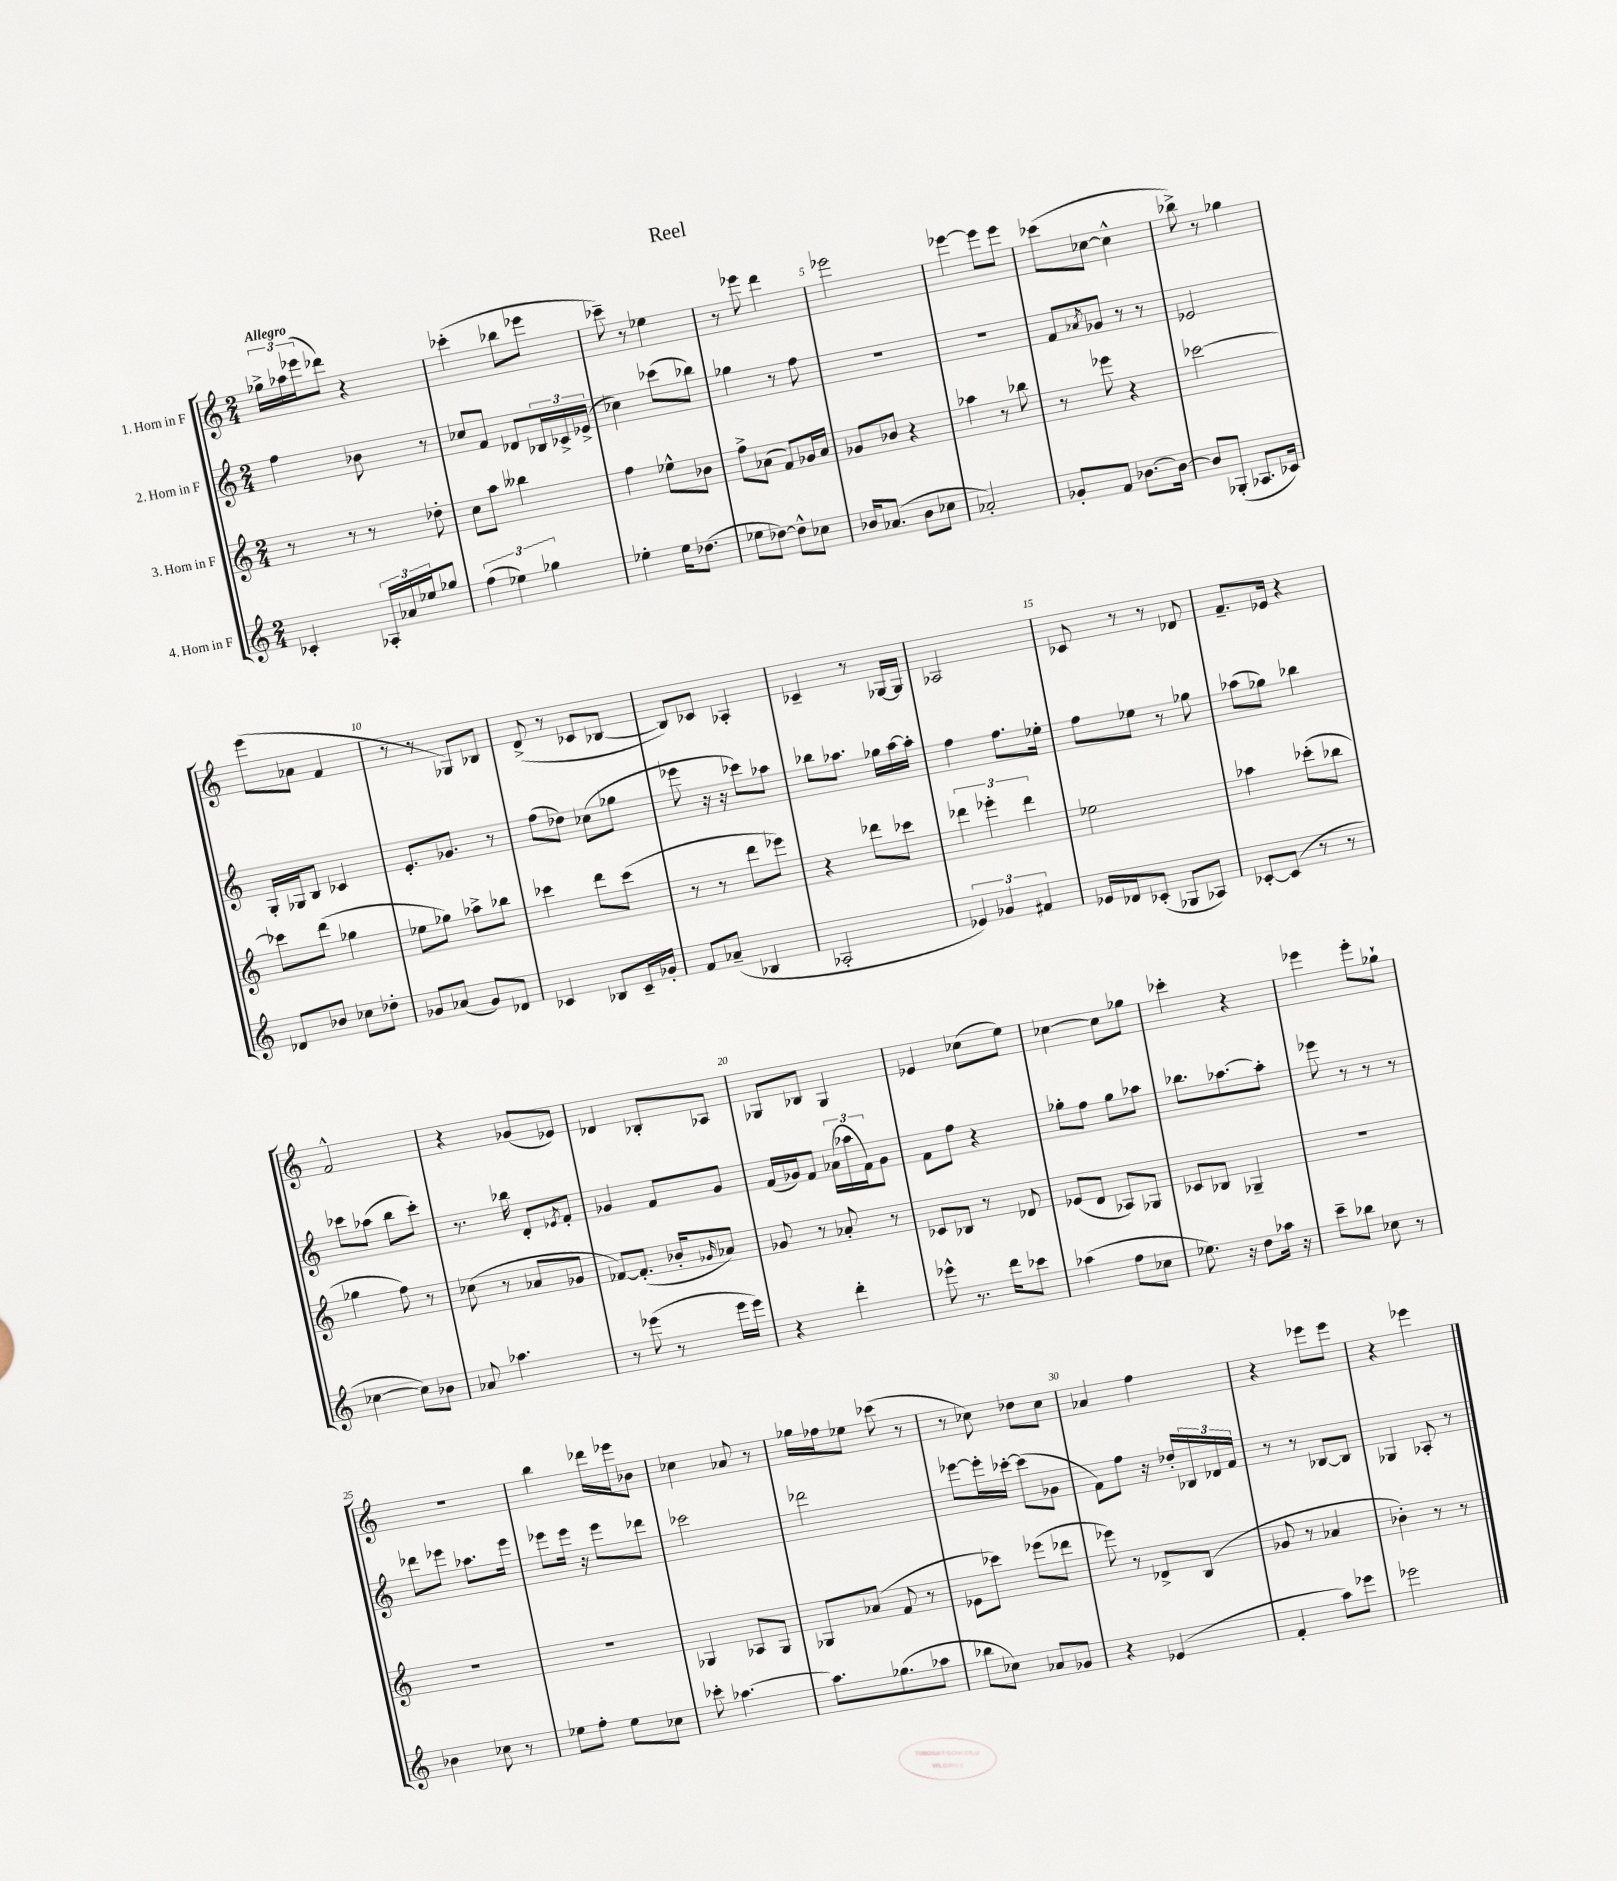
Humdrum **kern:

**kern	**kern	**kern	**kern
*staff4	*staff3	*staff2	*staff1
*clefG2	*clefG2	*clefG2	*clefG2
*k[]	*k[]	*k[]	*k[]
*M2/4	*M2/4	*M2/4	*M2/4
4c-'	8r	4ff	24gg-^
.	.	.	24aa-
.	.	.	(24eee-
.	8r	.	8ddd-)
24A-'	8r	8b-	4r
24a-	.	.	.
24ee-	.	.	.
8gg-	8dd-'	8r	.
=	=	=	=
(6ff	8cc	8cc-	(4ccc-'
.	8aa	8f	.
6ee-)	.	.	.
.	4bb--	8d-	8bb-
6gg-	.	.	.
.	.	24B-	8eee-
.	.	24c-^	.
.	.	(24e-^	.
=	=	=	=
4ee-'	4ff	4cc-)	8ccc-~)
.	.	.	8r
16ee-	8ee-^^	(8ccc-	4ee-
(8.dd-	.	.	.
.	8b-	8bb-)	.
=	=	=	=
8ee-	8ff^	4gg-	8r
[8dd-)	(8a-	.	8eee-
8dd-^^]	8f)	8r	4ddd
8cc-	16g-	8ff	.
.	16a-	.	.
=	=	=	=
16b-	8g-	2r	2eee-
(8.a-	.	.	.
.	8b-	.	.
8b-	4r	.	.
8cc-	.	.	.
=	=	=	=
2a-')	4aa-	2r	[4eee-
.	8r	.	8eee-]
.	8bb-	.	8eee-
=	=	=	=
8g-'	8r	8f	(8ccc-
.	.	8qa-	.
8f	8eee-	8g-	[8cc-
[8.b-	4r	8r	4cc-^^]
.	.	8r	.
16b-_	.	.	.
=	=	=	=
8b-]	[2ccc-	2e-	8bb-^)
(8G-'	.	.	8r
8.A-	.	.	4gg-
16c-)	.	.	.
=	=	=	=
8d-	8ccc-]	16G'	(8eee
.	.	16G-	.
8b-	(8ddd	8B	8a-
8cc-	4gg-	4c-	4f
8dd-'	.	.	.
=	=	=	=
8g-	8ee-	8.e'	8r
(8a-	8gg-)	.	8r
.	.	8.g-	.
8g-)	8aa-^	.	8G-)
8d-	8bb-	8r	8B-
=	=	=	=
4c-	4ccc-	(8ff	(8d^
.	.	8dd-)	8r
8B-	8ddd	(8cc-	8c-
16c-~	(8ccc-	8gg-	[8B-
16g-'	.	.	.
=	=	=	=
8f	8r	8eee-	8B-])
(8a-~	8r	16r	8c-
.	.	16r	.
4B-	8ddd	8ccc-)	4A-'
.	8eee-)	8aa-	.
=	=	=	=
2A-'	4r	8bb-	4c-~
.	.	8.aa-	.
.	8ddd-	.	8r
.	.	16gg-	.
.	8ccc-	[16aa-	[16G-
.	.	16aa-']	16G-]
=	=	=	=
6e-)	6ddd-	4ff	2A-
6g-	6eee-'	.	.
.	.	8.ff	.
6f#	6ddd-	.	.
.	.	16ee-'	.
=	=	=	=
16e-	2ee-	8ff	8c-
16d-	.	.	.
(8c-'	.	8ee-	8r
8G-	.	8r	8r
8A-)	.	8gg-	8d-
=	=	=	=
[8c-'	4aa-	(8aa-	8.f~
(8c-]	.	8gg-)	.
.	.	.	16e-
8r	(8ccc-'	4bb-	4r
8r	8bb-	.	.
=	=	=	=
[4cc-	4gg-	8ccc-	2f^^
.	.	(8aa-	.
8cc-])	8ff)	8bb	.
8b-	8r	8ccc-')	.
=	=	=	=
8a-	(8cc-	8.r	4r
4.aa-	8r	.	.
.	.	16bb-	.
.	8a-	8d'	(8g-
.	.	8qe-	.
.	8g-	8f'	8e-)
=	=	=	=
8r	[8f-)	4g-	4d-
(8eee-	(8.f-']	.	.
8r	.	8f	8B-'
.	16b-'	.	.
.	16qqg-	.	.
16eee-	8a-)	8g-	8A-
16eee-)	.	.	.
=	=	=	=
4r	8g-	(16f	8G-
.	.	16g-)	.
.	8r	8f	8B-
4ddd'	8a-'	(24a-	4G-
.	.	24aa-	.
.	.	24f)	.
.	8r	8g-	.
=	=	=	=
8eee-^^	8c-	8f	4e-
8.r	8B-	8ff	.
.	8r	4r	(8cc-
16ddd	.	.	.
8ccc-	8d-	.	8ee)
=	=	=	=
(4aa-	(8e-	8gg-'	[4cc-
.	8d	8ff	.
8ff	8A-)	8gg-	8cc-]
8cc-	8G-	8aa-	8gg-
=	=	=	=
8.ee-)	8c-	8.bb-	4ccc-'
.	8B-	.	.
16r	.	[8.aa-	.
8dd	4G-~	.	4r
16aa-	.	8aa-']	.
16r	.	.	.
=	=	=	=
8ccc~	2r	8eee-	4eee-
8bb-	.	8r	.
8cc-	.	8r	8eee-'
8r	.	8r	8gg-`
=	=	=	=
4b-	2r	8ddd-	2r
.	.	8eee-	.
8cc-	.	8.aa-	.
8r	.	.	.
.	.	16eee-	.
=	=	=	=
8ee-	2r	8eee-	4bb
8ff'	.	16eee-	.
.	.	16r	.
8ee-	.	8eee-	16ddd-
.	.	.	16eee-
8cc-	.	8ddd-	8b-
=	=	=	=
8ccc-'	4G-	2ccc-	4cc-
[4.aa-	.	.	.
.	8A-	.	8a-
.	8G-	.	8r
=	=	=	=
8.aa-]	8G-	2ddd-	16gg-
.	.	.	16ff-
.	(8a-	.	8ee-
(8.gg-	.	.	.
.	8f	.	(8ccc-
8aa-	8r	.	8r
=	=	=	=
8bb-	8e-	[8eee-	8r
8cc-)	8ccc-)	16eee-']	8cc-)
.	.	[16ccc-'	.
8a-	(8eee-	(8ccc-]	8dd-
8g-	8ddd-	8g-	8cc-
=	=	=	=
4r	8eee-)	8f)	4a-
.	8r	8ff	.
(4e-	8d-^	16r	4ff
.	.	16dd-'	.
.	(8B	24B-	.
.	.	24d-	.
.	.	24f	.
=	=	=	=
4f'	8g-	8r	4r
.	8r	8r	.
8aa)	4a-	[8B-	8eee-
8eee-	.	8B-]	8eee-
=	=	=	=
2eee-	4b-')	4G-	4r
.	8r	8A-'	4eee-
.	8r	8r	.
==	==	==	==
*-	*-	*-	*-
